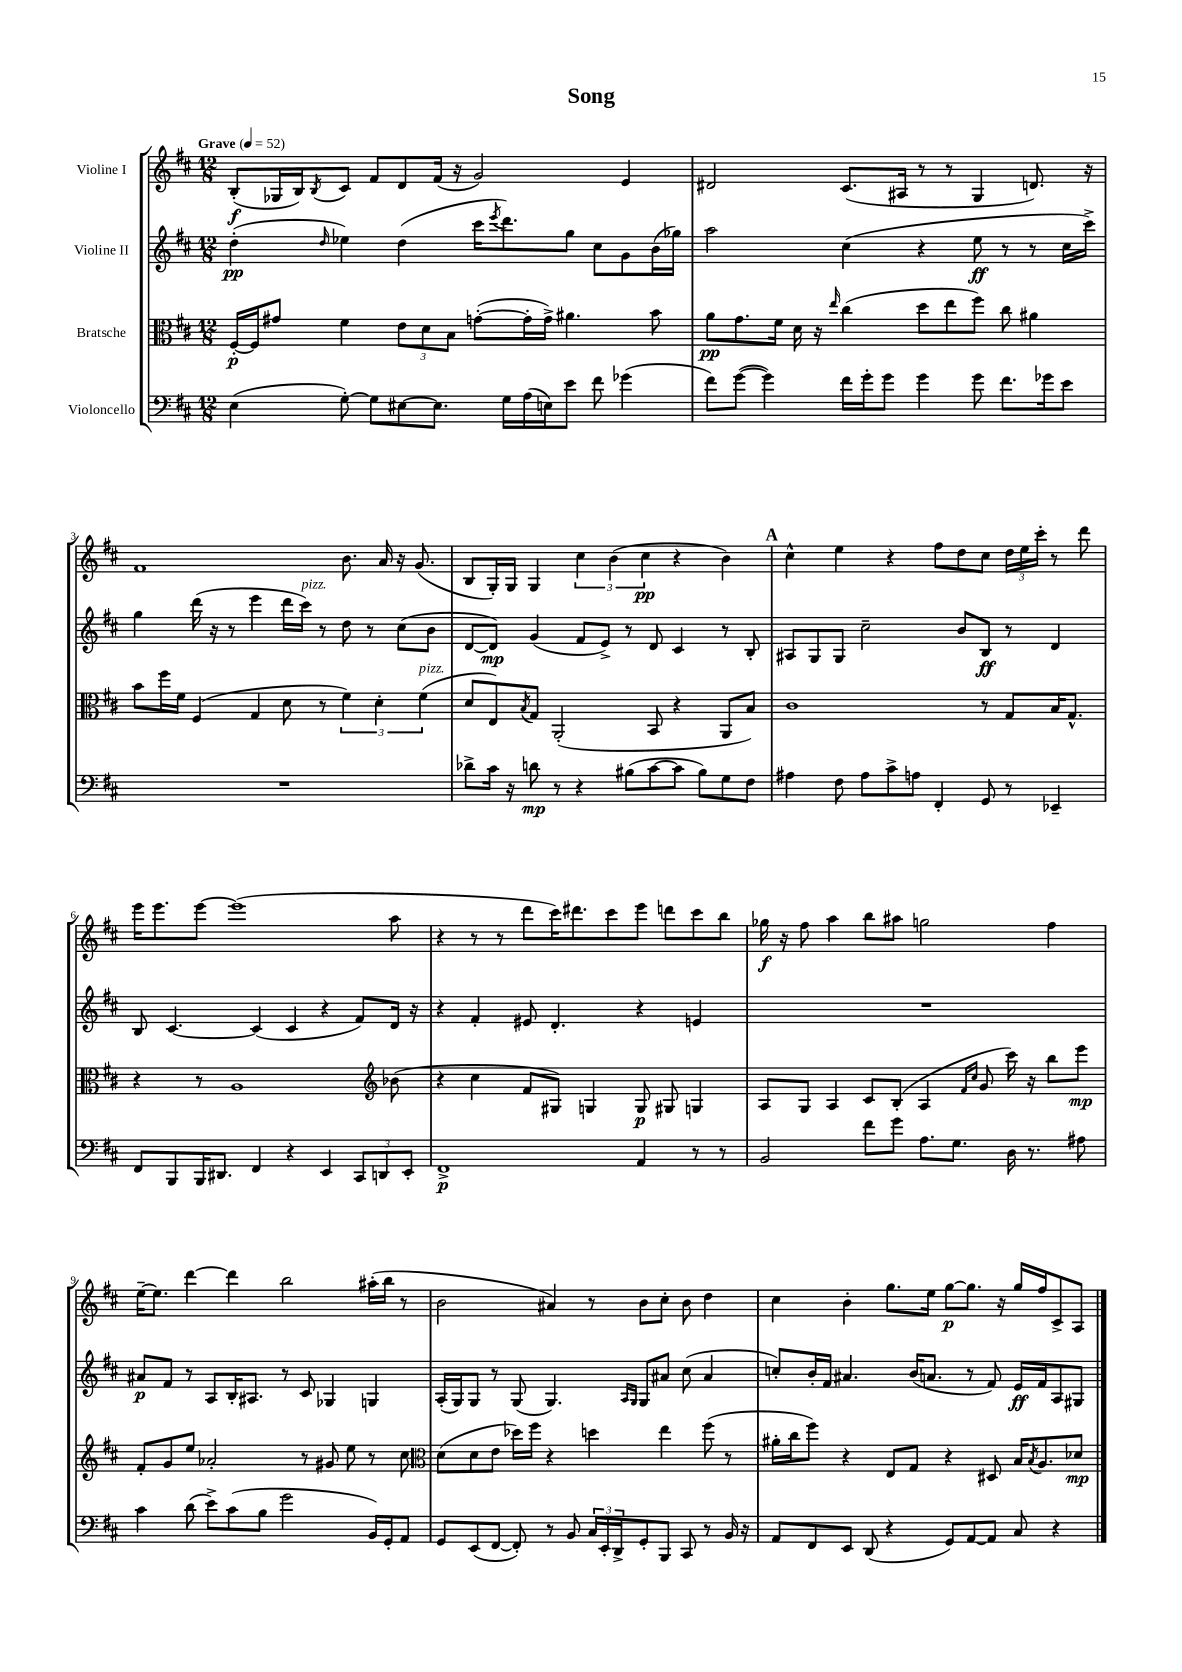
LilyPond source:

\header { title = "Song" }
<<
\new StaffGroup <<
\new Staff = "s0" \with { instrumentName = "Violine I" } {
    \clef treble \key d \major \numericTimeSignature \time 12/8 \tempo "Grave" 4 = 52
    b8-.\f( ges16 b16) \acciaccatura { b8 } cis'8 fis'8 d'8 fis'16( r16 g'2) e'4 |
    dis'2 cis'8.( ais16 r8 r8 g4 d'8.) r16 |
    fis'1 b'8. a'16 r16 g'8.( |
    b8 g16-.) g16 g4 \tuplet 3/2 { cis''4 b'4( cis''4\pp } r4 b'4) |
    \mark \markup { \bold "A" } cis''4-^ e''4 r4 fis''8 d''8 cis''8 \tuplet 3/2 { d''16 e''16 cis'''16-. } r8 d'''8 |
    e'''16 e'''8. e'''8~ e'''1( a''8 |
    r4 r8 r8 d'''8 cis'''16) dis'''8. cis'''8 e'''8 d'''8 cis'''8 b''8 |
    ges''16\f r16 fis''8 a''4 b''8 ais''8 g''2 fis''4 |
    e''16~-- e''8. d'''4~ d'''4 b''2 ais''16-.( b''16 r8 |
    b'2 ais'4) r8 b'8 cis''8-. b'8 d''4 |
    cis''4 b'4-. g''8. e''16 g''8~\p g''8. r16 g''16 fis''16 cis'8-> a8 \bar "|." |
}
\new Staff = "s1" \with { instrumentName = "Violine II" } {
    \clef treble \key d \major \numericTimeSignature \time 12/8
    d''4-.\pp( \grace { d''16 } ees''4) d''4( cis'''16 \acciaccatura { e'''8 } d'''8.) g''8 cis''8 g'8 b'16( ges''16) |
    a''2 cis''4( r4 e''8\ff r8 r8 cis''16 cis'''16->) |
    g''4 d'''16( r16 r8 e'''4 d'''16 cis'''16^\markup { \italic "pizz." }) r8 d''8 r8 cis''8( b'8 |
    d'8~ d'8\mp) g'4( fis'8 e'8->) r8 d'8 cis'4 r8 b8-. |
    \mark \markup { \bold "A" } ais8 g8 g8 cis''2-- b'8 b8\ff r8 d'4 |
    b8 cis'4.~ cis'4( cis'4 r4 fis'8) d'16 r16 |
    r4 fis'4-. eis'8 d'4.-. r4 e'4 |
    R1. |
    ais'8\p fis'8 r8 a8 b16-. ais8. r8 cis'8 ges4 g4 |
    a16-.( g16) g8 r8 g8( g4.) \grace { a16 g16 } g8 ais'8 cis''8( ais'4 |
    c''8-.) b'16-. fis'16 ais'4. b'16( a'8. r8 fis'8) e'16\ff fis'16 a8 gis8 \bar "|." |
}
\new Staff = "s2" \with { instrumentName = "Bratsche" } {
    \clef alto \key d \major \numericTimeSignature \time 12/8
    fis16~-.\p fis16 gis'8 fis'4 \tuplet 3/2 { e'8 d'8 b8 } g'8~-.( g'16-. g'16->) ais'4. b'8 |
    a'8\pp g'8. fis'16 d'16 r16 \grace { e''16 } cis''4( d''8 e''8 fis''8) cis''8 ais'4 |
    b'8 fis''16 fis'16 fis4( g4 d'8 r8 \tuplet 3/2 { fis'4) d'4-. fis'4^\markup { \italic "pizz." }( } |
    d'8 e8) \acciaccatura { b8 } g8 a,2-.( b,8 r4 a,8 b8) |
    \mark \markup { \bold "A" } cis'1 r8 g8 b16 g8.-^ |
    r4 r8 a1 \clef treble bes'8( |
    r4 cis''4 fis'8 gis8) g4 g8\p gis8 g4 |
    a8 g8 a4 cis'8 b8-.( a4 \grace { fis'16 cis''16 } g'8 cis'''16) r16 b''8 e'''8\mp |
    fis'8-. g'8 e''8 aes'2-. r8 gis'8 e''8 r8 cis''8 |
    \clef alto d'8( d'8 e'8 des''16) fis''16 r4 d''4 e''4 fis''8( r8 |
    ais'16-. cis''16 fis''8) r4 e8 g8 r4 dis8 b16 \acciaccatura { b8 } a8. des'8\mp \bar "|." |
}
\new Staff = "s3" \with { instrumentName = "Violoncello" } {
    \clef bass \key d \major \numericTimeSignature \time 12/8
    e4( g8~-.) g8 eis8~ eis8. g16 a16( e16) e'8 fis'8 ges'4( |
    fis'8) g'8~( g'4) fis'16 g'16-. g'8 g'4 g'8 fis'8. ges'16 e'8 |
    R1. |
    des'8-> cis'16 r16 d'8\mp r8 r4 bis8( cis'8~ cis'8 bis8) g8 fis8 |
    \mark \markup { \bold "A" } ais4 fis8 ais8 cis'8-> a8 fis,4-. g,8 r8 ees,4-- |
    fis,8 b,,8 b,,16 dis,8. fis,4 r4 e,4 \tuplet 3/2 { cis,8 d,8 e,8-. } |
    fis,1->\p a,4 r8 r8 |
    b,2 fis'8 g'8 a8. g8. d16 r8. ais8 |
    cis'4 d'8( e'8->) cis'8( b8 g'2 b,16) g,16-. a,8 |
    g,8 e,8( fis,8~ fis,8-.) r8 b,8 \tuplet 3/2 { cis16 e,16-. d,16-> } g,8-. b,,8 cis,8 r8 b,16 r16 |
    a,8 fis,8 e,8 d,8( r4 g,8) a,8~ a,8 cis8 r4 \bar "|." |
}
>>
>>
